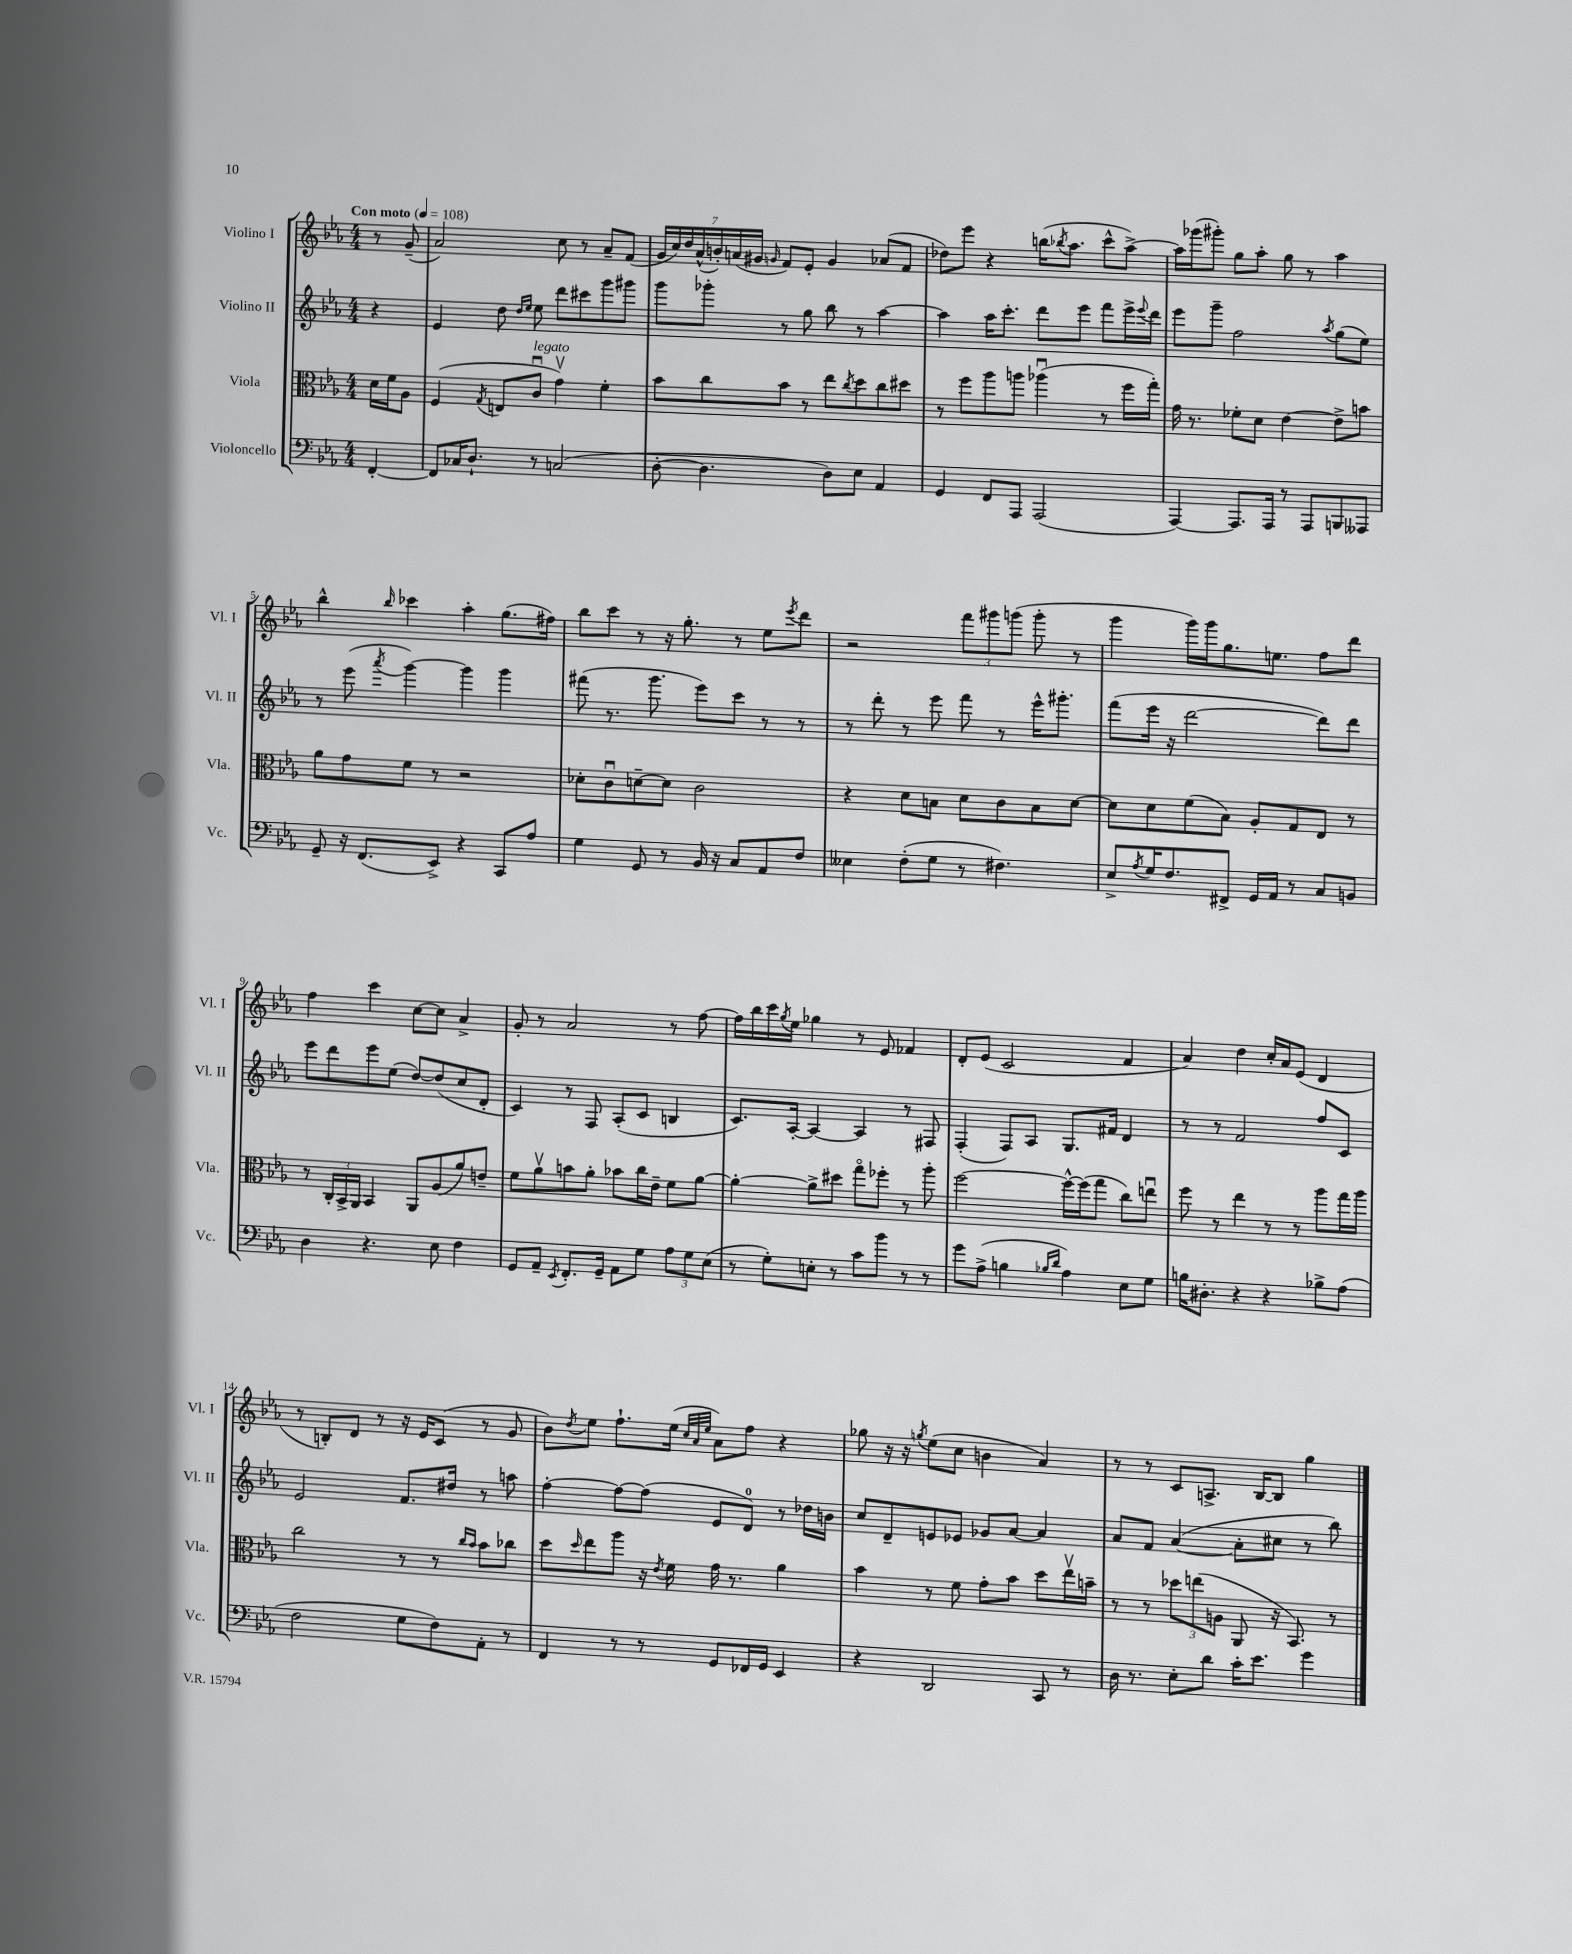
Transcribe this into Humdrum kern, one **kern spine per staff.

**kern	**kern	**kern	**kern
*part4	*part3	*part2	*part1
*staff4	*staff3	*staff2	*staff1
*I"Violoncello	*I"Viola	*I"Violino II	*I"Violino I
*I'Vc.	*I'Vla.	*I'Vl. II	*I'Vl. I
*clefF4	*clefC3	*clefG2	*clefG2
*k[b-e-a-]	*k[b-e-a-]	*k[b-e-a-]	*k[b-e-a-]
*M4/4	*M4/4	*M4/4	*M4/4
*MM108	*MM108	*MM108	*MM108
=	=	=	=
!	!	!	!LO:TX:a:B:t=Con moto
[4FF'/	16d\LL	4r	8r
.	16f\J	.	.
.	8A-\J	.	(8g~/
=1	=1	=1	=1
8FF/L]	(4F/	4e-/	2a-/)
16C-X/K	.	.	.
8.D`/J	.	.	.
.	8qG/	.	.
.	8En/L	8dd\	.
.	.	16qqdd/LL	.
.	.	16qqee-/JJ	.
!	!LO:TX:a:i:t=legato	!	!
8r	8cu/J	8ee-\	.
(2Cn/	4gv\)	8ddd\L	8cc\
.	.	8ccc#X\	8r
.	4f'\	8ggg\	8a-~/L
.	.	8ggg#X\J	(8f/J
=2	=2	=2	=2
[8D'\	8b-\L	8ggg\L	28g/LL
.	.	.	28cc/)
.	.	.	28dd/
.	.	.	(28a-^^/
4.D\]	8cc\	8ggg-X'\J	.
.	.	.	28bn'/)
.	.	.	(28an/
.	.	.	28g#X/JJ
.	.	.	16qqgn/
.	8b-\J	8r	8f/L)
.	8r	8gg\	8e-'/J
8D\L)	8ee-\L	8bb-\	4g/
.	8qcc/	.	.
8E-\J	8dd\	8r	.
4AA-/	8cc\	[4aa-\	(8a-X/L
.	8dd#X\J	.	8f/J
=3	=3	=3	=3
4GG/	8r	4aa-\]	8dd-X\L)
.	8ff\L	.	8eee-\J
8FF/L	8aa-\	16aa-\KL	4r
.	.	8.ccc'\J	.
8AAA-/J	8aan\J	.	.
(2AAA-/	(4aa-Xu\	8ddd\L	(16bbn\KL
.	.	.	8qbb-X/
.	.	.	8.aa-\J
.	.	8eee-\J	.
.	8r	8fff\L	8ccc^^\L
.	16ff\LL	16eee-^\L	[8aa-^\J)
.	.	8qqeee-/	.
.	16gg'\JJ)	16ddd\JJ	.
=4	=4	=4	=4
[4AAA-/)	16g\	8eee-\L	16aa-\LL]
.	8.r	.	(16ggg-X\J
.	.	8ggg~\J	8ggg#X'\J)
8.AAA-/L]	8f-X'\L	2ff\	8gg\L
.	8d\J	.	8aa-'\J
16AAA-/Jk	.	.	.
8r	[4e-\	.	8gg\
8AAA-/L	.	.	8r
.	.	8qaa-/	.
8BBBn/	8e-^\L]	(8gg\L	4aa-\
8AAA--X/J	8bn\J	8ee-\J)	.
!!LO:LB:g=z
=5	=5	=5	=5
8GG~/	8a-\L	8r	4bb-^^\
16r	8g\	(8eee-\	.
(8.FF/L	.	.	.
.	.	8qaaa-/	16qqbb-/
.	8f\J	[4ggg\)	4ccc-X\
8EE-^/J)	8r	.	.
4r	2r	4ggg\]	4aa-'\
8CC/L	.	4ggg\	(8.gg\L
8A-/J	.	.	.
.	.	.	16ff#X\Jk)
=6	=6	=6	=6
4G\	8d-X'\L	(8fff#X\	8bb-\L
.	8cu\	8.r	8ccc\J
8GG/	[8dn~\	.	8r
.	.	8.ggg\	.
8r	8d\J]	.	16r
.	.	.	8.gg'\
16BB-/	2c\	8eee-\L)	.
16r	.	.	.
8C/L	.	8ccc\J	8r
8AA-/	.	8r	8ee-\L
.	.	.	8qeee-/
8F/J	.	8r	8ddd\J
=7	=7	=7	=7
4E--X\	4r	8r	2r
.	.	8ddd'\	.
(8F'\L	8d\L	8r	.
8G\J	8Bn\J	8eee-\	.
8r	8d\L	8fff\	12fff\L
.	.	.	12ggg#X\
4.F#X\)	8c\	8r	.
.	.	.	(12gggn\J
.	8B\	16eee-^^\KL	8ggg'\
.	.	8.ggg#X'\J	.
.	[8d\J	.	8r
=8	=8	=8	=8
8E-^/L	8d\L]	(8fff\L	4ggg\
8qA-/	.	.	.
16G/K	8d\	16eee-\Jk	.
8.F/	.	16r	.
.	(8f\	[2ddd\	16ggg\LL)
.	.	.	16ggg\J
8FF#X^/J	8B-\J)	.	8.gg\
16GG/LL	8A-'/L	.	.
16AA-/JJ	.	.	8.een\J
8r	8G/	.	.
8C/L	8E-/J	8ddd\L])	8ff\L
8BBn/J	8r	8ddd\J	8ddd\J
!!LO:LB:g=z
=9	=9	=9	=9
4D\	8r	8eee-\L	4ff\
.	24C'/LL	8ddd\	.
.	24BB-^/	.	.
.	24AA-/JJ	.	.
4.r	4BB-/	8eee-\	4ccc\
.	.	(8ee-\J	.
.	8AA-/L	[8dd/L)	[8cc\L
8E-\	(8A-/	(8dd/]	8cc\J]
4F\	8a-/)	8cc/	4a-^/
.	8en~/J	8d'/J	.
=10	=10	=10	=10
8GG/L	8f\L	4c/)	8g'/
8AA-~/J	8a-v\	.	8r
8qEE-/	.	.	.
8.FF'/L	8bn\	8r	2a-/
.	8a-'\J	8F/	.
16GG~/Jk	.	.	.
8AA-\L	8b-X\L	(8A-'/L	.
8G\J	16cc\L	8c/J	.
.	16e-~\JJ	.	.
12A-\L	8f\L	4Bn/	8r
12G\	.	.	.
.	[8a-\J	.	[8ff\
(12E-\J	.	.	.
=11	=11	=11	=11
8r	4a-'\_	8.c/L)	16ff\LL]
.	.	.	16bb-\
8G'\L)	.	.	16ccc\
.	.	.	8qgg/
.	.	[16A-'/Jk	16ee-\JJ
8En'\J	8a-^\L]	4A-/_	4gg-X\
8r	8dd#X\J	.	.
8c\L	8gg\L	4A-/]	8r
8b-\J	8ff-X'\J	.	8e-/
8r	8r	8r	4f-X/
8r	8aa-'\	8F#X/	.
=12	=12	=12	=12
8g\L	[2ff\	(4F'/	8d'/L
(8A-^\J	.	.	(8e-/J
4Bn\	.	8F/L)	2c/
.	.	8A-/J	.
16qqB-X/LL	.	.	.
16qqd/JJ	.	.	.
4A-\)	16ff^^\LL_	8.G/L	.
.	(16ff\J]	.	.
.	8gg\J	.	.
.	.	16f#X/Jk	.
8E-\L	8cc\L)	4d/	4f/
8G\J	8eenu\J	.	.
=13	=13	=13	=13
16Bn\KL	8ff\	8r	4a-/)
8.D#X'\J	.	.	.
.	8r	8r	.
4r	4ee-\	2f/	4dd\
4r	8r	.	16cc'/LL
.	.	.	16a-/J
.	8r	.	(8e-/J
8B-X^\L	8aa-\L	8ff/L	4d/
(8A-\J	16gg\L	8c/J	.
.	16aa-\JJ	.	.
!!LO:LB:g=z
=14	=14	=14	=14
2F\	2cc\	2e-/	8r
.	.	.	8Bn'/L)
.	.	.	8d/J
.	.	.	8r
8G\L	8r	8.f/L	16r
.	.	.	16e-/KL
8F\)	8r	.	(8c/J
.	.	16dd#X/Jk	.
.	16qqcc/LL	.	.
.	16qqb-/JJ	.	.
8AA-'\J	8b-\L	8r	8r
8r	8cc-X\J	8aan\	8g/
=15	=15	=15	=15
4FF/	8dd\L	[4ff'\	8b-\L)
.	16qqdd/	.	8qdd/
.	8ee-\	.	8ee-\J
8r	8aa-\J	8ff\L_	8.ff`\L
8r	16r	(8ff\J]	.
.	8qe-/	.	.
.	16f\	.	(16ee-\Jk
.	.	.	32qqcc/LLL
.	.	.	32qqa-/
.	.	.	32qqee-/JJJ
8GG/L	16g\	8e-/L	8a-\L)
.	8.r	.	.
16FF-X/L	.	8d/J)	8ff\J
16GG/JJ	.	.	.
4EE-/	4a-\	8r	4r
.	.	16dd-X\LL	.
.	.	16bn\JJ	.
=16	=16	=16	=16
4r	4b-\	8cc/L	8gg-X\
.	.	8d~/	16r
.	.	.	16r
.	.	.	8qggn/
2DD/	8r	8en/	(8ee-\L
.	8f\	8e-X/J	8cc\J
.	8g'\L	8g-X/L	4bn\
.	8b-\J	[8a-/J	.
8CC/	8dd\L	4a-/]	4a-/)
8r	16ee-v\L	.	.
.	16bn~\JJ	.	.
=17	=17	=17	=17
16D\	8r	8a-/L	8r
8.r	.	.	.
.	8r	8f/J	8r
8E-'\L	12dd-X\L	([4a-/	8c/L
.	(12een\	.	.
8d\J	.	.	8.An^/J
.	12An\J	.	.
16c'\KL	8AA-/	8a-'\L]	.
8.e-\J	.	.	[16B-/KL
.	16r	8cc#X\J	8B-/J]
.	8.BB-/)	.	.
4g\	.	8r	4gg\
.	8r	8bb-\)	.
==	==	==	==
*-	*-	*-	*-
